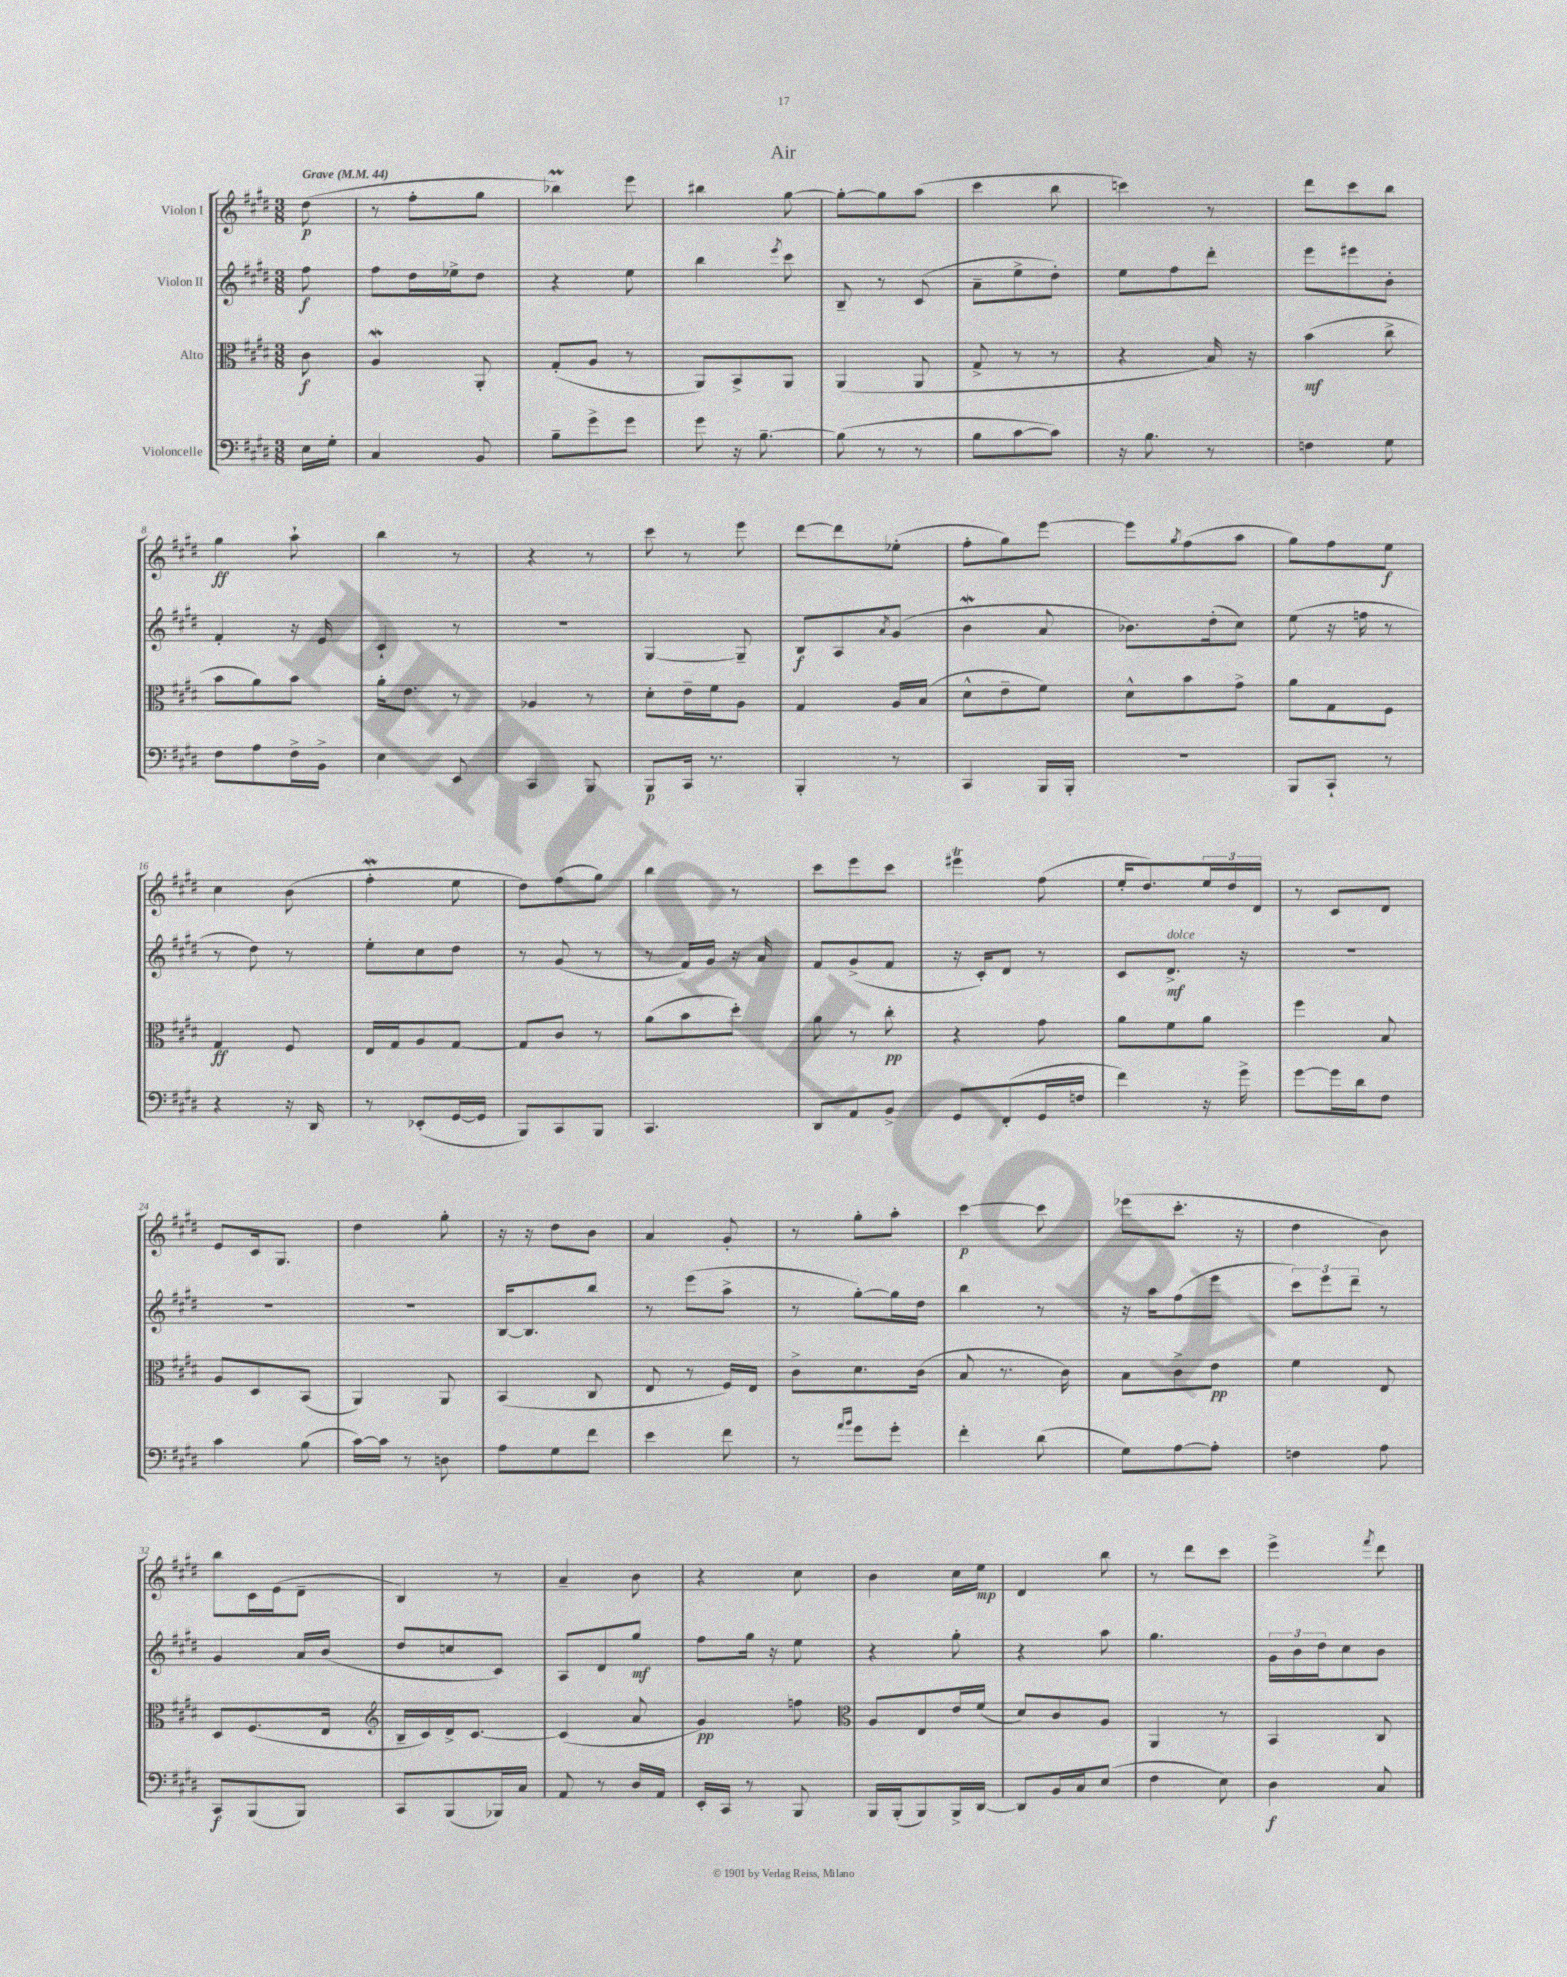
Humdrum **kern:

**kern	**kern	**kern	**kern
*staff4	*staff3	*staff2	*staff1
*clefF4	*clefC3	*clefG2	*clefG2
*k[f#c#g#d#]	*k[f#c#g#d#]	*k[f#c#g#d#]	*k[f#c#g#d#]
*M3/8	*M3/8	*M3/8	*M3/8
*MM44	*MM44	*MM44	*MM44
16E\LL	8c#\	8ff#\	(8dd#\
16G#'\JJ	.	.	.
=	=	=	=
4C#/	4A/	8ff#\L	8r
.	.	16dd#\L	8ff#'\L
.	.	16ee-^\J	.
8BB/	8AA'/	8dd#\J	8gg#\J
=	=	=	=
8B~\L	(8G#'/L	4r	4bb-\)
8g#^\	8A/J	.	.
8g#\J	8r	8ee\	8eee\
=	=	=	=
8g#\	8AA/L)	4bb\	4bb#\
16r	8BB^/	.	.
[8.B~\	.	.	.
.	.	8qeee/	.
.	8AA/J	8ccc#\	[8gg#\
=	=	=	=
(8B\]	(4AA/	8B~/	8gg#'\_L
8r	.	8r	8gg#\]
8r	8AA/	(8c#/	(8aa\J
=	=	=	=
8B\L	8G#^/	8a~\L	4ccc#\
[8c#\	8r	8ee^\	.
8c#\]J)	8r	8dd#'\J)	8bb\
=	=	=	=
16r	4r	8ee\L	4ccc\)
8.B\	.	.	.
.	.	8ff#\	.
8r	16B/)	8ddd#'\J	8r
.	16r	.	.
=	=	=	=
4F\	(4b\	8eee\L	8ddd#\L
.	.	8eee#\	8ccc#\
8G#\	8cc#^\	8b'\J	8bb\J
=	=	=	=
8F#\L	8b\L	4f#'/	4gg#\
8A\	8a\)	.	.
16F#^\L	8b\J	16r	8aa`\
16BB^\JJ	.	16e/	.
=	=	=	=
4E\	16a'\LK	4c#`/	4bb\
.	8.e\J	.	.
8EE/	8r	8r	8r
=	=	=	=
4CC#/	4A-/	4.r	4r
8BBB/	8r	.	8r
=	=	=	=
8BBB/L	8d#'\L	[4G#/	8ccc#\
16CC#/Jk	16e~\L	.	8r
8.r	16f#\J	.	.
.	8A\J	8G#~/]	8eee\
=	=	=	=
4BBB'/	4G#/	8B/L	[8ddd#\L
.	.	8A/	8ddd#\]
.	.	8qa/	.
8r	16A/LL	(8g#/J	(8ee-'\J
.	(16B/JJ	.	.
=	=	=	=
4CC#/	8d#^^\L	4b\	8ff#'\L
.	8e~\	.	8gg#\)
16BBB/LL	8f#\J)	8a/	[8eee\J
16BBB'/JJ	.	.	.
=	=	=	=
4.r	8d#^^\L	8.b-\L)	8eee\]L
.	.	.	8qgg#/
.	8b\	.	(8ff#\
.	.	(16dd#'\k	.
.	8g#^\J	8cc#\J)	8aa\J
=	=	=	=
8BBB/L	8a\L	(8ee\	8gg#\L)
8CC#`/J	8G#\	16r	8ff#\
.	.	16ff\	.
8r	8F#\J	8r	8ee\J
=	=	=	=
4r	4G#/	8r	4cc#\
.	.	8dd#\)	.
16r	8F#/	8r	(8b\
16DD#/	.	.	.
=	=	=	=
8r	16E/LL	8ee'\L	4ff#'\
.	16G#/J	.	.
(8EE-'/L	8A/	8cc#\	.
[16GG#/L	[8G#/J	8dd#\J	8ee\
16GG#/]JJ	.	.	.
=	=	=	=
8BBB/L)	8G#/]L	8r	8dd#\L)
8CC#/	8c#/J	(8g#/	(8ff#\
8BBB/J	8r	8r	8gg#\J)
=	=	=	=
4.CC#/	(8a\L	8r	4bb\
.	8b\	16f#/LL)	.
.	.	16g#/JJ	.
.	8dd#'\J)	16r	8r
.	.	16a/	.
=	=	=	=
8DD#/L	8a\	8f#/L	8ccc#\L
8AA/	8r	(8g#^/	8eee\
8BB^/J	8cc#'\	8f#/J	8ccc#\J
=	=	=	=
8GG#/L	4r	16r	4eee#\
.	.	16c#'/LK)	.
(8FF#'/	.	8d#/J	.
16GG#/L	8g#\	8r	(8ff#\
16F/JJ	.	.	.
=	=	=	=
4f#\)	8a\L	8c#/L	16ee'/LK
.	.	.	8.dd#/)
.	8f#\	8.d#^/J	.
16r	8a\J	.	24ee/L
.	.	.	24dd#/
16g#^\	.	16r	.
.	.	.	24d#/JJ
=	=	=	=
[8g#\L	4ff#\	4.r	8r
16g#\]L	.	.	8c#/L
16d#\J	.	.	.
8F#\J	8B/	.	8d#/J
=	=	=	=
4c#\	8A/L	4.r	8e/L
.	8D#/	.	16c#/k
.	.	.	8.G#/J
(8B\	(8BB/J	.	.
=	=	=	=
[16c#\LL)	4AA/)	4.r	4dd#\
16c#\]JJ	.	.	.
8r	.	.	.
8D\	8AA/	.	8gg#'\
=	=	=	=
8A\L	(4BB/	[16B/LK	16r
.	.	8.B/]	16r
8G#\	.	.	8dd#\L
8f#\J	8C#/	8bb/J	8b\J
=	=	=	=
4e\	8E/	8r	4a/
.	8r	(8eee\L	.
8f#\	16F#/LL)	8aa^\J	8g#'/
.	16E/JJ	.	.
=	=	=	=
8r	8c#^\L	8r	8r
16qqa/LL	.	.	.
16qqb/JJ	.	.	.
8g#\L	8.d#\	[8gg#'\L)	8gg#'\L
8g#'\J	.	16gg#\]L	8aa'\J
.	(16c#\Jk	16dd#\JJ	.
=	=	=	=
4f#'\	8B/	4bb\	[4ccc#\
.	8.r	.	.
(8d#\	.	8r	8ccc#\]
.	16c#\)	.	.
=	=	=	=
8G#\L)	8B\L	16r	(8eee-\L
.	.	16aa\LK	.
[8A\	8c#^\	(8ff#\	8.ccc#'\J
8A'\]J	8e\J	8eee\J	.
.	.	.	16r
=	=	=	=
4F\	4f#\	12ccc#\L)	4dd#\
.	.	12eee\	.
.	.	12ddd#~\J	.
8A\	8E/	8r	8b\)
=	=	=	=
8CC#/L	8D#/L	4g#/	8bb\L
(8BBB/	(8.F#/	.	16c#\L
.	.	.	(16e\J
8BBB/J)	.	16a/LL	8d#~\J
.	16E/Jk	(16b/JJ	.
=	=	=	=
*	*clefG2	*	*
8CC#/L	16B~/LL	8dd#/L	4B/)
.	16c#/)	.	.
(8BBB/	16d#^/J	8cc/	.
.	[8.c#/J	.	.
16BBB-/L)	.	8c#/J)	8r
16C#/JJ	.	.	.
=	=	=	=
8AA/	(4c#/]	8A/L	4a~/
8r	.	8d#/	.
16D#/LL	8a/	8gg#/J	8b\
16AA/JJ	.	.	.
=	=	=	=
16EE'/LL	4g#/)	8ff#\L	4r
16CC#/JJ	.	.	.
8r	.	16gg#\Jk	.
.	.	16r	.
8BBB/	8ff\	8ee\	8cc#\
=	=	=	=
*	*clefC3	*	*
16BBB/LL	8A/L	4r	4b\
(16BBB'/J	.	.	.
8BBB/)	8E/	.	.
16BBB^/L	16e/L	8gg#'\	16cc#\LL
[16DD#/JJ	(16f#/JJ	.	16ee\JJ
=	=	=	=
8DD#/]L	8d#/L)	4r	4d#/
16BB/L	8c#/	.	.
16C#/J	.	.	.
(8E/J	8A/J	8aa\	8bb\
=	=	=	=
4F#\	4AA/	4.gg#\	8r
.	.	.	8ddd#\L
8E\)	8r	.	8ccc#\J
=	=	=	=
4D#\	4BB/	24g#\LL	4eee^\
.	.	24b\	.
.	.	24dd#\J	.
.	.	8cc#\	.
.	.	.	8qfff#/
8C#/	8C#/	8b\J	8ddd#\
==	==	==	==
*-	*-	*-	*-
